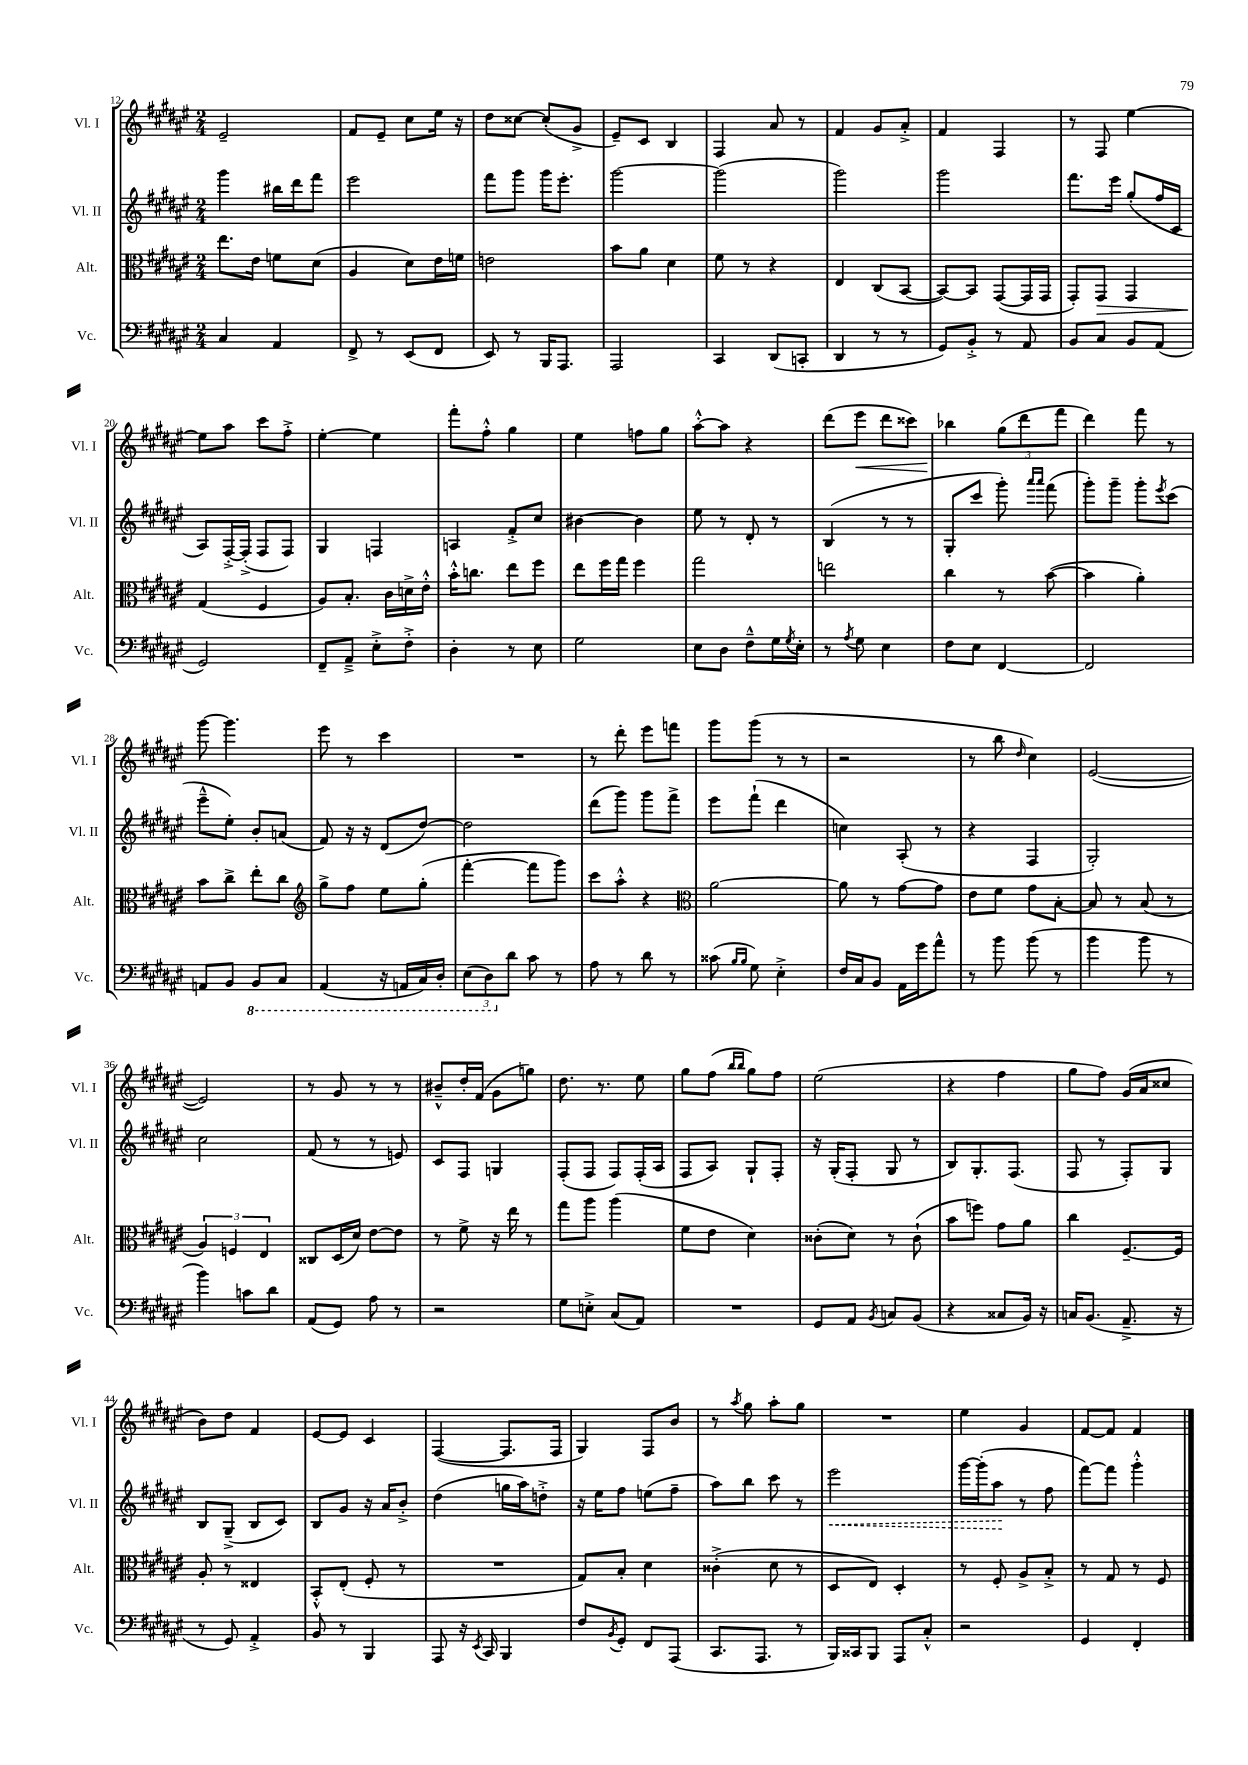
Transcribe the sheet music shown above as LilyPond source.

<<
\new StaffGroup <<
\new Staff = "s0" \with { instrumentName = "Vl. I" shortInstrumentName = "Vl. I" } {
    \clef treble \key fis \major \numericTimeSignature \time 2/4
    eis'2-- |
    fis'8 eis'8-- cis''8 eis''16 r16 |
    dis''8 cisis''8~ cisis''8-.( gis'8-> |
    eis'8--) cis'8 b4 |
    fis4 ais'8 r8 |
    fis'4 gis'8 ais'8-.-> |
    fis'4 fis4 |
    r8 fis8 eis''4~ |
    eis''8 ais''8 cis'''8 fis''8-.-> |
    eis''4~-. eis''4 |
    fis'''8-. fis''8-.-^ gis''4 |
    eis''4 f''8 gis''8 |
    ais''8~-.-^ ais''8 r4 |
    dis'''8( eis'''8\< dis'''8 cisis'''8) |
    bes''4\! \tuplet 3/2 { gis''8( dis'''8 fis'''8 } |
    dis'''4) fis'''8 r8 |
    gis'''8~ gis'''4. |
    eis'''8 r8 cis'''4 |
    R2 |
    r8 dis'''8-. eis'''8 f'''8 |
    gis'''8 gis'''8( r8 r8 |
    r2 |
    r8 b''8 \grace { dis''16 } cis''4) |
    eis'2~( |
    eis'2) |
    r8 gis'8 r8 r8 |
    bis'8---^ dis''16-. fis'16( gis'8 g''8) |
    dis''8. r8. eis''8 |
    gis''8 fis''8( \grace { b''16 b''16 } gis''8) fis''8 |
    eis''2( |
    r4 fis''4 |
    gis''8 fis''8) gis'16( ais'16 cisis''8 |
    b'8) dis''8 fis'4 |
    eis'8~ eis'8 cis'4 |
    fis4~( fis8. fis16 |
    gis4) fis8 b'8 |
    r8 \acciaccatura { ais''8 } gis''8 ais''8-. gis''8 |
    R2 |
    eis''4 gis'4 |
    fis'8~ fis'8 fis'4 \bar "|." |
}
\new Staff = "s1" \with { instrumentName = "Vl. II" shortInstrumentName = "Vl. II" } {
    \clef treble \key fis \major \numericTimeSignature \time 2/4
    gis'''4 bis''16 dis'''16 fis'''8 |
    eis'''2 |
    fis'''8 gis'''8 gis'''16 eis'''8.-. |
    gis'''2~ |
    gis'''2( |
    gis'''2) |
    gis'''2 |
    fis'''8. eis'''16 gis''8-.( fis''16 cis'16 |
    ais8) fis16~-.-> fis16-.->( fis8 fis8) |
    gis4 f4 |
    a4 fis'8-.-> cis''8 |
    bis'4~ bis'4 |
    eis''8 r8 dis'8-. r8 |
    b4( r8 r8 |
    gis8-. cis'''8 gis'''8-.) \grace { ais'''16 ais'''16 } fis'''8( |
    gis'''8-.) gis'''8-- gis'''8-. \acciaccatura { eis'''8 } cis'''8( |
    eis'''8---^ eis''8-.) b'8-. a'8( |
    fis'8) r16 r16 dis'8( dis''8~) |
    dis''2 |
    dis'''8( gis'''8) gis'''8 fis'''8-> |
    eis'''8 fis'''8-!( dis'''4 |
    c''4) ais8-.( r8 |
    r4 fis4 |
    gis2-.) |
    cis''2 |
    fis'8( r8 r8 e'8) |
    cis'8 fis8 g4 |
    fis8-.( fis8 fis8) fis16-.( ais16 |
    fis8 ais8) gis8-! fis8-. |
    r16 gis16-.( fis8-. gis8 r8 |
    b8) gis8.-. fis8.( |
    fis8 r8 fis8-.) gis8 |
    b8 gis8--->( b8 cis'8) |
    b8 gis'8 r16 ais'16 b'8-.-> |
    dis''4( g''16 ais''16) d''8-.-> |
    r16 eis''16 fis''8 e''8( fis''8-- |
    ais''8) b''8 cis'''8 r8 |
    \once \override Hairpin.style = #'dashed-line eis'''2\< |
    gis'''16~ gis'''16-.( ais''8\! r8 fis''8 |
    fis'''8~) fis'''8 gis'''4-.-^ \bar "|." |
}
\new Staff = "s2" \with { instrumentName = "Alt." shortInstrumentName = "Alt." } {
    \clef alto \key fis \major \numericTimeSignature \time 2/4
    eis''8. eis'16 f'8 dis'8( |
    ais4 dis'8) eis'16 f'16 |
    e'2 |
    b'8 ais'8 dis'4 |
    fis'8 r8 r4 |
    eis4 cis8( b,8~ |
    b,8~) b,8 gis,8~( gis,16 gis,16 |
    gis,8-.) gis,8\> gis,4 |
    gis4\!( fis4 |
    ais8) b8.-. cis'16 d'16-> eis'16-.-^ |
    b'16-.-^ c''8. eis''8 fis''8 |
    eis''8 fis''16 gis''16 fis''4 |
    gis''2 |
    e''2 |
    cis''4 r8 b'8~( |
    b'4 ais'4-.) |
    b'8 cis''8-> eis''8-. cis''8 |
    \clef treble gis''8-> fis''8 eis''8 gis''8-.( |
    fis'''4~-. fis'''8 gis'''8) |
    cis'''8 ais''8-.-^ r4 |
    \clef alto ais'2~ |
    ais'8 r8 gis'8~ gis'8 |
    eis'8 fis'8 gis'8 b8~-. |
    b8 r8 b8( r8 |
    \tuplet 3/2 { ais4) f4 eis4 } |
    cisis8 dis16( dis'16) eis'8~ eis'8 |
    r8 fis'8-> r16 eis''16 r8 |
    gis''8 ais''8 ais''4( |
    fis'8 eis'8 dis'4) |
    cisis'8-.( dis'8) r8 cisis'8-!( |
    b'8 f''8) gis'8 ais'8 |
    cis''4 fis8.~-- fis16 |
    ais8-. r8 eisis4 |
    b,8-.-^ eis8-.( fis8-. r8 |
    R2 |
    gis8) b8-. dis'4 |
    cisis'4-.->( dis'8 r8 |
    dis8 eis8) dis4-. |
    r8 fis8-. ais8-> b8-.-> |
    r8 gis8 r8 fis8 \bar "|." |
}
\new Staff = "s3" \with { instrumentName = "Vc." shortInstrumentName = "Vc." } {
    \clef bass \key fis \major \numericTimeSignature \time 2/4
    cis4 ais,4 |
    fis,8-> r8 eis,8( fis,8 |
    eis,8) r8 b,,16 ais,,8. |
    ais,,2 |
    cis,4 dis,8( c,8-. |
    dis,4 r8 r8 |
    gis,8) b,8-.-> r8 ais,8 |
    b,8 cis8 b,8 ais,8( |
    gis,2) |
    fis,8-- ais,8---> eis8-.-> fis8-.-> |
    dis4-. r8 eis8 |
    gis2 |
    eis8 dis8 fis8---^ gis16 \acciaccatura { gis8 } eis16-. |
    r8 \acciaccatura { ais8 } gis8 eis4 |
    fis8 eis8 fis,4~ |
    fis,2 |
    a,8 b,8 \ottava #-1 b,,8 cis,8 |
    ais,,4( r16 a,,16 cis,16) dis,16-. |
    \tuplet 3/2 { eis,8( dis,8) \ottava #0 dis'8 } cis'8 r8 |
    ais8 r8 dis'8 r8 |
    cisis'8( \grace { b16 b16 } gis8) eis4-.-> |
    fis16 cis16 b,8 ais,16 gis'16 ais'8-^ |
    r8 b'8 b'8( r8 |
    b'4 b'8 r8 |
    b'4) c'8 dis'8 |
    ais,8( gis,8) ais8 r8 |
    r2 |
    gis8 e8-.-> cis8( ais,8) |
    R2 |
    gis,8 ais,8 \acciaccatura { b,8 } c8 b,8( |
    r4 cisis8 b,16) r16 |
    c16 b,8.( ais,8.---> r16 |
    r8 gis,8) ais,4-.-> |
    b,8 r8 b,,4 |
    ais,,8 r16 \acciaccatura { eis,8 } cis,16 b,,4 |
    fis8 \acciaccatura { b,8 } gis,8-. fis,8 ais,,8( |
    cis,8. ais,,8. r8 |
    b,,16) cisis,16 b,,8 ais,,8 cis8-.-^ |
    r2 |
    gis,4 fis,4-. \bar "|." |
}
>>
>>
\layout { \context { \Score currentBarNumber = #12 } }
